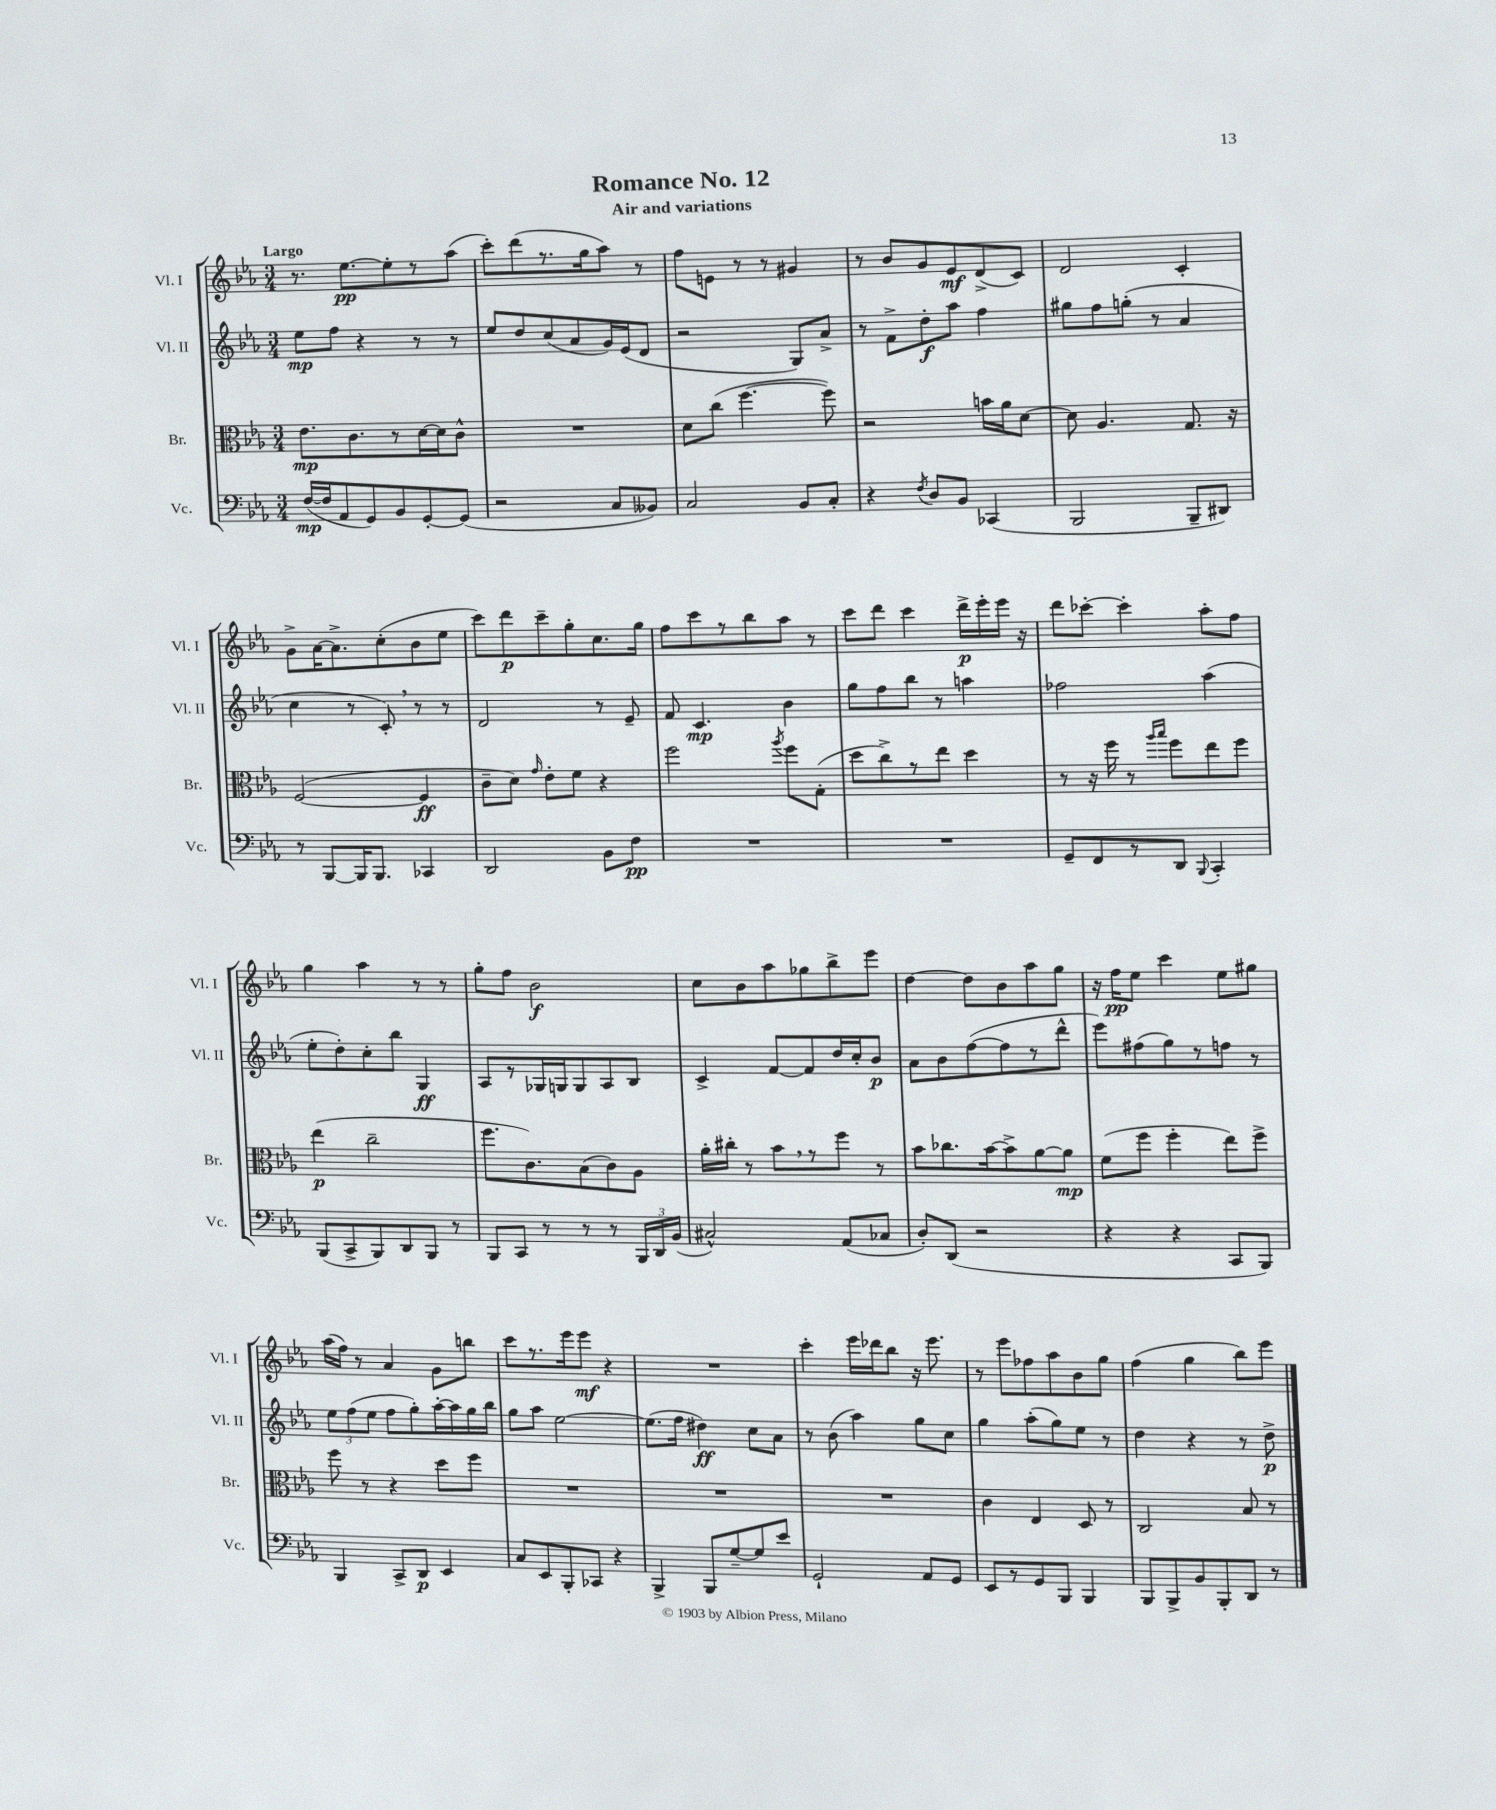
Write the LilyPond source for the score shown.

\header { title = "Romance No. 12" subtitle = "Air and variations" }
<<
\new StaffGroup <<
\new Staff = "s0" \with { instrumentName = "Vl. I" shortInstrumentName = "Vl. I" } {
    \clef treble \key ees \major \numericTimeSignature \time 3/4 \tempo "Largo"
    \autoBeamOff r8. ees''8.[~\pp ees''8-. r8 aes''8]( |
    c'''8[-.) d'''8( r8. g''16 aes''8]) r8 |
    f''8[ e'8] r8 r8 gis'4 |
    r8 bes'8[ g'8 ees'8\mf d'8->( c'8]) |
    d'2 c'4-. |
    g'8[-> aes'16~ aes'8.-> c''8-.( bes'8 ees''8] |
    c'''8[) d'''8\p c'''8-- g''8-. c''8. g''16] |
    f''8[ c'''8 r8 bes''8 aes''8] r8 |
    c'''8[ d'''8] c'''4 d'''16[->\p ees'''16-. ees'''16] r16 |
    d'''8[ ces'''8]~-. ces'''4-. aes''8[-. f''8] |
    g''4 aes''4 r8 r8 |
    g''8[-. f''8] bes'2\f |
    c''8[ bes'8 aes''8 ges''8 bes''8-> ees'''8] |
    d''4~ d''8[ bes'8 aes''8 g''8] |
    r16 f''16[\pp ees''8] c'''4 ees''8[ gis''8] |
    aes''16[( f''16]) r8 aes'4 g'8[ b''8] |
    c'''8[ r8. ees'''16 ees'''8]\mf r4 |
    R2. |
    c'''4-. ees'''16[ des'''16 bes''8] r16 ees'''8. |
    r8 ees'''8[ fes''8 aes''8 bes'8 g''8] |
    f''4( g''4 bes''8[) ees'''8] \bar "|." |
}
\new Staff = "s1" \with { instrumentName = "Vl. II" shortInstrumentName = "Vl. II" } {
    \clef treble \key ees \major \numericTimeSignature \time 3/4
    \autoBeamOff ees''8[\mp f''8] r4 r8 r8 |
    ees''8[ d''8 c''8( aes'8 g'16) ees'16( d'8] |
    r2 g8[) aes'8]-> |
    r8 f'8[-> d''8-.\f aes''8] f''4 |
    gis''8[ f''8 g''8]-.( r8 aes'4 |
    c''4 r8 c'8-.) \breathe r8 r8 |
    d'2 r8 ees'8-- |
    f'8 c'4.\mp bes'4 |
    g''8[ f''8 bes''8] r8 a''4 |
    fes''2 aes''4( |
    ees''8[-. d''8-.) c''8-. bes''8] g4\ff |
    aes8[ r8 ges16 g16 g8 aes8 bes8] |
    c'4-> f'8[~ f'8 d''16 c''16-. bes'8]\p |
    aes'8[ bes'8 f''8~( f''8 r8 d'''8]-^ |
    ees'''8[) fis''8( g''8) r8 f''8] r8 |
    \tuplet 3/2 { ees''8[ f''8( ees''8] } f''8[ g''8-.) aes''16~-. aes''16 g''16 bes''16] |
    g''8[ aes''8] ees''2~ |
    ees''8.[( f''16] dis''4\ff) c''8[ aes'8] |
    r8 bes'8( aes''4) g''8[ c''8] |
    g''4 aes''8[-.( g''8) ees''8] r8 |
    d''4 r4 r8 d''8->\p \bar "|." |
}
\new Staff = "s2" \with { instrumentName = "Br." shortInstrumentName = "Br." } {
    \clef alto \key ees \major \numericTimeSignature \time 3/4
    \autoBeamOff ees'8.[\mp c'8. r8 d'16~ d'16 c'8]-^ |
    R2. |
    d'8[ c''8]( f''4.~ f''8) |
    r2 b'16[ aes'16 d'8]~ |
    d'8 aes4. g8. r16 |
    f2~( f4\ff |
    c'8[-- d'8]) \grace { g'16 } ees'8[-. f'8] r4 |
    f''2 \acciaccatura { aes''8 } f''8[ g8]-.( |
    d''8[ c''8->) r8 ees''8] d''4 |
    r8 r16 f''16 r8 \grace { aes''16[ bes''16] } f''8[ ees''8 f''8] |
    ees''4\p( c''2-- |
    f''8.[ c'8.) bes8( c'8) aes8] |
    aes'16[-. cis''16]-. r8 bes'8[ \breathe r8 f''8] r8 |
    bes'8[ ces''8. bes'16~ bes'8-> aes'8~ aes'8]\mp |
    f'8[( f''8] f''4-. ees''8[) f''8]-> |
    f''8 r8 r4 d''8[ f''8] |
    R2. |
    R2. |
    R2. |
    c'4 ees4 d8 r8 |
    c2 bes8 r8 \bar "|." |
}
\new Staff = "s3" \with { instrumentName = "Vc." shortInstrumentName = "Vc." } {
    \clef bass \key ees \major \numericTimeSignature \time 3/4
    \autoBeamOff f16[~\mp( f16 aes,8 g,8) bes,8 g,8~-. g,8]( |
    r2 c8[ beses,8]) |
    c2 bes,8[ c8]-. |
    r4 \acciaccatura { f8 } d8[ bes,8] ces,4( |
    bes,,2 bes,,8[-- dis,8]) |
    r8 bes,,8[~ bes,,16 bes,,8.] ces,4 |
    d,2 bes,8[ f8]\pp |
    R2. |
    R2. |
    g,8[-- f,8 r8 d,8] \appoggiatura { bes,,8 } c,4-. |
    bes,,8[( c,8-> bes,,8) d,8 bes,,8] r8 |
    bes,,8[ c,8] r8 r8 r8 \tuplet 3/2 { bes,,16[ d,16 bes,16]( } |
    cis2-^) aes,8[( ces8] |
    d8[-.) d,8]( r2 |
    r4 r4 c,8[ bes,,8]) |
    bes,,4 c,8[-> d,8]\p ees,4 |
    c8[ ees,8 bes,,8-. ces,8] r4 |
    bes,,4-> bes,,8[ g8~-- g8 ees'8] |
    g,2-! aes,8[ g,8] |
    ees,8[ r8 g,8 bes,,8] bes,,4 |
    bes,,8[ bes,,8-> bes,8 bes,,8-. d,8] r8 \bar "|." |
}
>>
>>
\layout { \context { \Score \remove "Bar_number_engraver" } }
